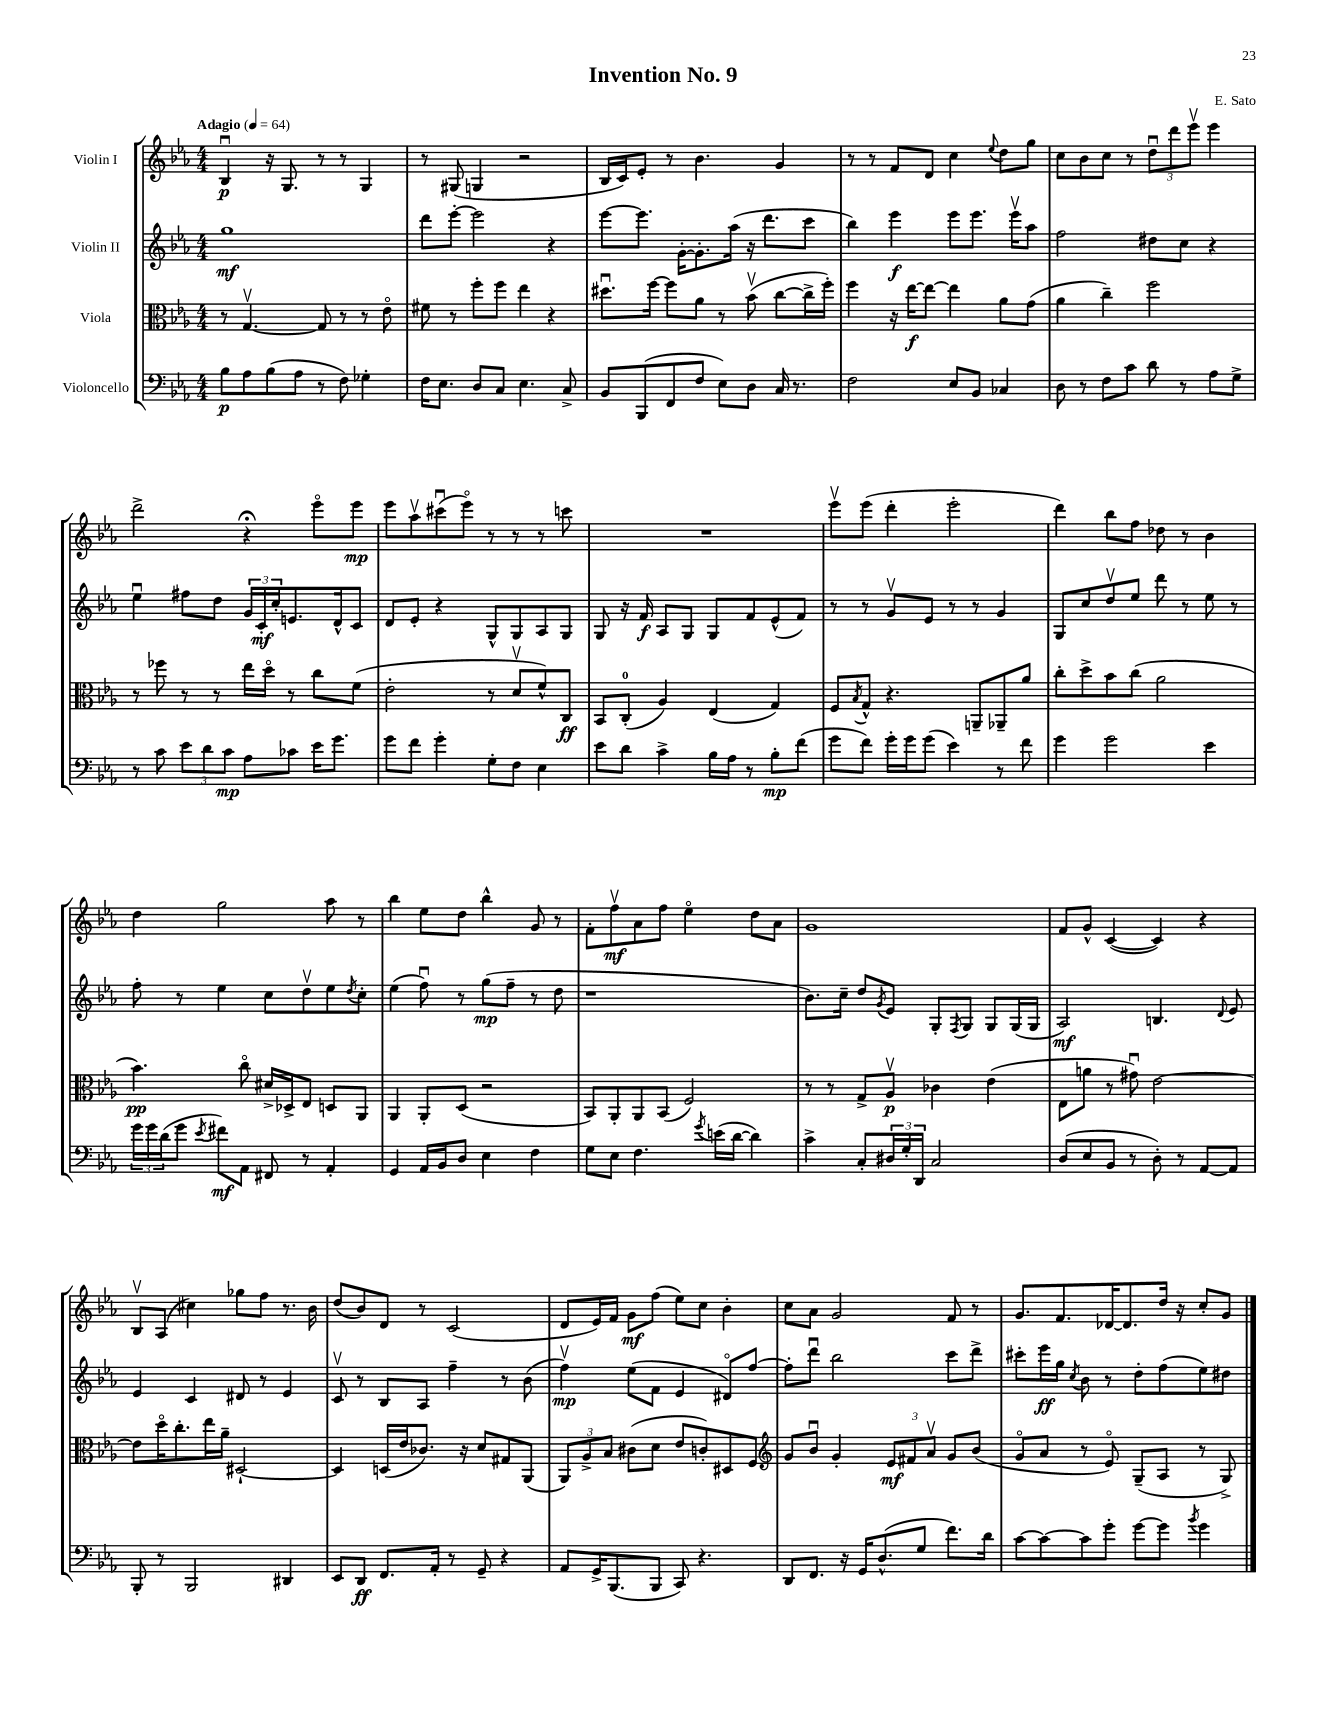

**kern	**dynam	**kern	**dynam	**kern	**dynam	**kern	**dynam
*part4	*part4	*part3	*part3	*part2	*part2	*part1	*part1
*staff4	*staff4	*staff3	*staff3	*staff2	*staff2	*staff1	*staff1
*I"Violoncello	*	*I"Viola	*	*I"Violin II	*	*I"Violin I	*
*clefF4	*	*clefC3	*	*clefG2	*	*clefG2	*
*k[b-e-a-]	*	*k[b-e-a-]	*	*k[b-e-a-]	*	*k[b-e-a-]	*
*M4/4	*	*M4/4	*	*M4/4	*	*M4/4	*
*MM64	*	*MM64	*	*MM64	*	*MM64	*
=1	=1	=1	=1	=1	=1	=1	=1
!	!	!	!	!	!	!LO:TX:a:B:t=Adagio	!
8B-\L	p	8r	.	1gg	mf	4B-u/	p
8A-\	.	[4.Gv/	.	.	.	.	.
(8B-\	.	.	.	.	.	16r	.
.	.	.	.	.	.	8.G/	.
8A-\J	.	.	.	.	.	.	.
8r	.	8G/]	.	.	.	8r	.
8F\)	.	8r	.	.	.	8r	.
4G-X'\	.	8r	.	.	.	4G/	.
.	.	8e-\	.	.	.	.	.
=2	=2	=2	=2	=2	=2	=2	=2
16F\KL	.	8f#X\	.	8ddd\L	.	8r	.
8.E-\J	.	.	.	.	.	.	.
.	.	8r	.	[8eee-'\J	.	(8G#X/	.
8D/L	.	8ff'\L	.	2eee-\]	.	4Gn/	.
8C/J	.	8ff\J	.	.	.	.	.
4.E-\	.	4ee-\	.	.	.	2r	.
.	.	4r	.	4r	.	.	.
8C^/	.	.	.	.	.	.	.
=3	=3	=3	=3	=3	=3	=3	=3
8BB-/L	.	8.dd#Xu\L	.	[8eee-\L	.	16B-/LL	.
.	.	.	.	.	.	16c/J)	.
(8BBB-/	.	.	.	8.eee-\J]	.	8e-'/J	.
.	.	[16ff\Jk	.	.	.	.	.
8FF/	.	8ff\L]	.	.	.	8r	.
.	.	.	.	[16g'\KL	.	.	.
8F/J	.	8a-\J	.	8.g'\]	.	4.b-\	.
8E-\L)	.	8r	.	.	.	.	.
.	.	.	.	(16aa-\Jk	.	.	.
8D\J	.	(8b-v\	.	16r	.	.	.
.	.	.	.	8.ddd\L	.	.	.
16C/	.	[8cc\L	.	.	.	4g/	.
8.r	.	.	.	.	.	.	.
.	.	16cc^\L]	.	8ccc\J	.	.	.
.	.	16ff'\JJ)	.	.	.	.	.
=4	=4	=4	=4	=4	=4	=4	=4
2F\	.	4ff\	.	4bb-\)	.	8r	.
.	.	.	.	.	.	8r	.
.	.	16r	.	4eee-\	f	8f/L	.
.	.	[16ee-\KL	f	.	.	.	.
.	.	8ee-\J_	.	.	.	8d/J	.
8E-/L	.	4ee-\]	.	8eee-\L	.	4cc\	.
8BB-/J	.	.	.	8.eee-\J	.	.	.
.	.	.	.	.	.	8qqee-/	.
4C-X/	.	8a-\L	.	.	.	8dd\L	.
.	.	.	.	16eee-v\KL	.	.	.
.	.	(8g\J	.	8aa-\J	.	8gg\J	.
=5	=5	=5	=5	=5	=5	=5	=5
8D\	.	4a-\	.	2ff\	.	8cc\L	.
8r	.	.	.	.	.	8b-\	.
8F\L	.	4cc~\)	.	.	.	8cc\J	.
8c\J	.	.	.	.	.	8r	.
8d\	.	2ff\	.	8dd#X\L	.	12ddu\L	.
.	.	.	.	.	.	12ddd\	.
8r	.	.	.	8cc\J	.	.	.
.	.	.	.	.	.	12eee-v\J	.
8A-\L	.	.	.	4r	.	4eee-\	.
8G^\J	.	.	.	.	.	.	.
!!LO:LB:g=z
=6	=6	=6	=6	=6	=6	=6	=6
8r	.	8r	.	4ee-u\	.	2ddd^\	.
8c\	.	8ff-X\	.	.	.	.	.
12e-\L	.	8r	.	8ff#X\L	.	.	.
12d\	.	.	.	.	.	.	.
.	.	8r	.	8dd\J	.	.	.
12c\J	mp	.	.	.	.	.	.
8A-\L	.	16ee-\LL	.	24g/LL	.	4r;<	.
.	.	.	.	24c'/	mf	.	.
.	.	16dd\JJ	.	.	.	.	.
.	.	.	.	24cc'/J	.	.	.
8c-X\J	.	8r	.	8.en/	.	.	.
16e-\KL	.	8cc\L	.	.	.	8eee-\L	.
8.g\J	.	.	.	16d^^/k	.	.	.
.	.	(8f\J	.	8c/J	.	8eee-\J	mp
=7	=7	=7	=7	=7	=7	=7	=7
8g\L	.	2e-'\	.	8d/L	.	8eee-\L	.
8f\J	.	.	.	8e-'/J	.	8aa-v\	.
4g'\	.	.	.	4r	.	(8ccc#Xu\	.
.	.	.	.	.	.	8eee-\J)	.
8G'\L	.	8r	.	8G^^/L	.	8r	.
8F\J	.	8dv/L	.	8G/	.	8r	.
4E-\	.	8f^^/)	.	8A-/	.	8r	.
.	.	8C/J	ff	8G/J	.	8cccn\	.
=8	=8	=8	=8	=8	=8	=8	=8
8e-\L	.	8BB-/L	.	8G/	.	1r	.
8d\J	.	(8C'/J	.	16r	.	.	.
.	.	.	.	16f/	f	.	.
4c^\	.	4A-/)	.	8A-/L	.	.	.
.	.	.	.	8G/J	.	.	.
16B-\LL	.	(4E-/	.	8G/L	.	.	.
16A-\JJ	.	.	.	.	.	.	.
8r	.	.	.	8f/	.	.	.
8B-'\L	mp	4G/)	.	(8e-^^/	.	.	.
(8f\J	.	.	.	8f/J)	.	.	.
=9	=9	=9	=9	=9	=9	=9	=9
8g\L	.	8F/L	.	8r	.	8eee-v\L	.
.	.	8qB-/	.	.	.	.	.
8f\J)	.	8G^^/J	.	8r	.	(8eee-\J	.
16g'\LL	.	4.r	.	8gv/L	.	4ddd'\	.
16g\J	.	.	.	.	.	.	.
(8g\J	.	.	.	8e-/J	.	.	.
4e-\)	.	.	.	8r	.	2eee-'\	.
.	.	8AAn~/L	.	8r	.	.	.
8r	.	8AA-X~/	.	4g/	.	.	.
8f\	.	8a-/J	.	.	.	.	.
=10	=10	=10	=10	=10	=10	=10	=10
4g\	.	8cc'\L	.	8G/L	.	4ddd\)	.
.	.	8dd^\	.	8cc/	.	.	.
2g\	.	8b-\	.	8ddv/	.	8bb-\L	.
.	.	(8cc\J	.	8ee-/J	.	8ff\J	.
.	.	2a-\	.	8ddd\	.	8dd-X\	.
.	.	.	.	8r	.	8r	.
4e-\	.	.	.	8ee-\	.	4b-\	.
.	.	.	.	8r	.	.	.
!!LO:LB:g=z
=11	=11	=11	=11	=11	=11	=11	=11
24g\LL	.	4.b-\)	pp	8ff'\	.	4dd\	.
24g\	.	.	.	.	.	.	.
(24d\J	.	.	.	.	.	.	.
8g\J	.	.	.	8r	.	.	.
8qe-/	.	.	.	.	.	.	.
8f#X\L)	mf	.	.	4ee-\	.	2gg\	.
8AA-\J	.	8cc\	.	.	.	.	.
8FF#X/	.	16d#X^/LL	.	8cc\L	.	.	.
.	.	16D-X^/J	.	.	.	.	.
8r	.	8E-/J	.	8ddv\	.	.	.
4AA-'/	.	8Dn/L	.	8ee-\	.	8aa-\	.
.	.	.	.	8qdd/	.	.	.
.	.	8AA-/J	.	8cc'\J	.	8r	.
=12	=12	=12	=12	=12	=12	=12	=12
4GG/	.	4AA-/	.	(4ee-\	.	4bb-\	.
16AA-/LL	.	8AA-'/L	.	8ffu\)	.	8ee-\L	.
16BB-/J	.	.	.	.	.	.	.
8D/J	.	(8D/J	.	8r	.	8dd\J	.
4E-\	.	2r	.	(8gg\L	mp	4bb-^^\	.
.	.	.	.	8ff~\J	.	.	.
4F\	.	.	.	8r	.	8g/	.
.	.	.	.	8dd\	.	8r	.
=13	=13	=13	=13	=13	=13	=13	=13
8G\L	.	8BB-/L)	.	1r	.	8f'\L	.
8E-\J	.	8AA-'/	.	.	.	8ffv\	mf
4.F\	.	8AA-/	.	.	.	8a-\	.
.	.	(8BB-/J	.	.	.	8ff\J	.
.	.	2F/)	.	.	.	4ee-\	.
8qg/	.	.	.	.	.	.	.
(16en\LL	.	.	.	.	.	.	.
[16d\JJ	.	.	.	.	.	.	.
4d\])	.	.	.	.	.	8dd\L	.
.	.	.	.	.	.	8a-\J	.
=14	=14	=14	=14	=14	=14	=14	=14
4c^\	.	8r	.	8.b-\L)	.	1g	.
.	.	8r	.	.	.	.	.
.	.	.	.	16cc~\Jk	.	.	.
8C'/L	.	8G^/L	.	8dd/L	.	.	.
.	.	.	.	8qg/	.	.	.
24D#X/L	.	8A-v/J	p	8e-/J	.	.	.
24G'/	.	.	.	.	.	.	.
24DD/JJ	.	.	.	.	.	.	.
2C/	.	4c-X\	.	8G'/L	.	.	.
.	.	.	.	8qF/	.	.	.
.	.	.	.	8G/J	.	.	.
.	.	(4e-\	.	8G/L	.	.	.
.	.	.	.	(16G/L	.	.	.
.	.	.	.	16G/JJ	.	.	.
=15	=15	=15	=15	=15	=15	=15	=15
(8D/L	.	8E-\L	.	2A-/)	mf	8f/L	.
8E-/	.	8an\J	.	.	.	8g^^/J	.
8BB-/J	.	8r	.	.	.	([4c/	.
8r	.	8g#Xu\)	.	.	.	.	.
8D'\)	.	[2e-\	.	4.Bn/	.	4c/])	.
8r	.	.	.	.	.	.	.
[8AA-/L	.	.	.	.	.	4r	.
.	.	.	.	8qqd/	.	.	.
8AA-/J]	.	.	.	8e-/	.	.	.
!!LO:LB:g=z
=16	=16	=16	=16	=16	=16	=16	=16
8BBB-'/	.	8e-\L]	.	4e-/	.	8B-v/L	.
8r	.	16dd\K	.	.	.	(8A-/J	.
.	.	8.cc'\	.	.	.	.	.
2BBB-/	.	.	.	4c/	.	4cc#X\)	.
.	.	16ee-\L	.	.	.	.	.
.	.	16a-~\JJ	.	.	.	.	.
.	.	[2D#X`/	.	8d#X/	.	8gg-X\L	.
.	.	.	.	8r	.	8ff\J	.
4DD#X/	.	.	.	4e-/	.	8.r	.
.	.	.	.	.	.	16b-\	.
=17	=17	=17	=17	=17	=17	=17	=17
8EE-/L	.	4D#/]	.	8cv/	.	(8dd/L	.
8DD/J	ff	.	.	8r	.	8b-/)	.
8.FF/L	.	(16Dn/LL	.	8B-/L	.	8d/J	.
.	.	16e-/J	.	.	.	.	.
.	.	8.c-X/J)	.	8A-/J	.	8r	.
16AA-'/Jk	.	.	.	.	.	.	.
8r	.	.	.	4ff~\	.	(2c/	.
.	.	16r	.	.	.	.	.
8GG~/	.	8d/L	.	.	.	.	.
4r	.	8G#X/	.	8r	.	.	.
.	.	(8AA-/J	.	(8b-\	.	.	.
=18	=18	=18	=18	=18	=18	=18	=18
8AA-/L	.	12AA-/L)	.	4ffv\)	mp	8d/L	.
.	.	12A-^/	.	.	.	.	.
16GG^/K	.	.	.	.	.	16e-/L)	.
.	.	12B-/J	.	.	.	.	.
(8.BBB-/	.	.	.	.	.	16f/JJ	.
.	.	(8c#X\L	.	(8ee-\L	.	8g\L	mf
8BBB-/J	.	8d\J	.	8f\J	.	(8ff\J	.
8CC/)	.	8e-/L	.	4e-/	.	8ee-\L)	.
4.r	.	8cn'/)	.	.	.	8cc\J	.
.	.	8D#X/	.	8d#X/L)	.	4b-'\	.
.	.	8F/J	.	[8ff/J	.	.	.
=19	=19	=19	=19	=19	=19	=19	=19
*	*	*clefG2	*	*	*	*	*
8DD/L	.	8g/L	.	8ff'\L]	.	8cc\L	.
8.FF/J	.	8b-u/J	.	8dddu\J	.	8a-\J	.
.	.	4g'/	.	2bb-\	.	2g/	.
16r	.	.	.	.	.	.	.
16GG/KL	.	.	.	.	.	.	.
(8.D^^/	.	.	.	.	.	.	.
.	.	12e-/L	mf	.	.	.	.
.	.	12f#X/	.	.	.	.	.
8G/J	.	.	.	.	.	.	.
.	.	12a-v/J	.	.	.	.	.
8.f\L)	.	8g/L	.	8ccc\L	.	8f/	.
.	.	(8b-/J	.	8ddd^\J	.	8r	.
16d\Jk	.	.	.	.	.	.	.
=20	=20	=20	=20	=20	=20	=20	=20
[8c\L	.	8g/L	.	8ccc#X'\L	.	8.g/L	.
8c\_	.	8a-/J	.	16eee-\L	ff	.	.
.	.	.	.	16gg\JJ	.	8.f/	.
.	.	.	.	8qcc/	.	.	.
8c\]	.	8r	.	8b-\	.	.	.
8g'\J	.	8e-/)	.	8r	.	[16d-X/K	.
.	.	.	.	.	.	8.d-/]	.
[8g\L	.	(8G~/L	.	8dd'\L	.	.	.
8g\J]	.	8A-/J	.	(8ff\	.	16dd/Jk	.
.	.	.	.	.	.	16r	.
8qb-/	.	.	.	.	.	.	.
4g\	.	8r	.	8ee-\)	.	8cc'/L	.
.	.	8G^/)	.	8dd#X\J	.	8g/J	.
==	==	==	==	==	==	==	==
*-	*-	*-	*-	*-	*-	*-	*-
